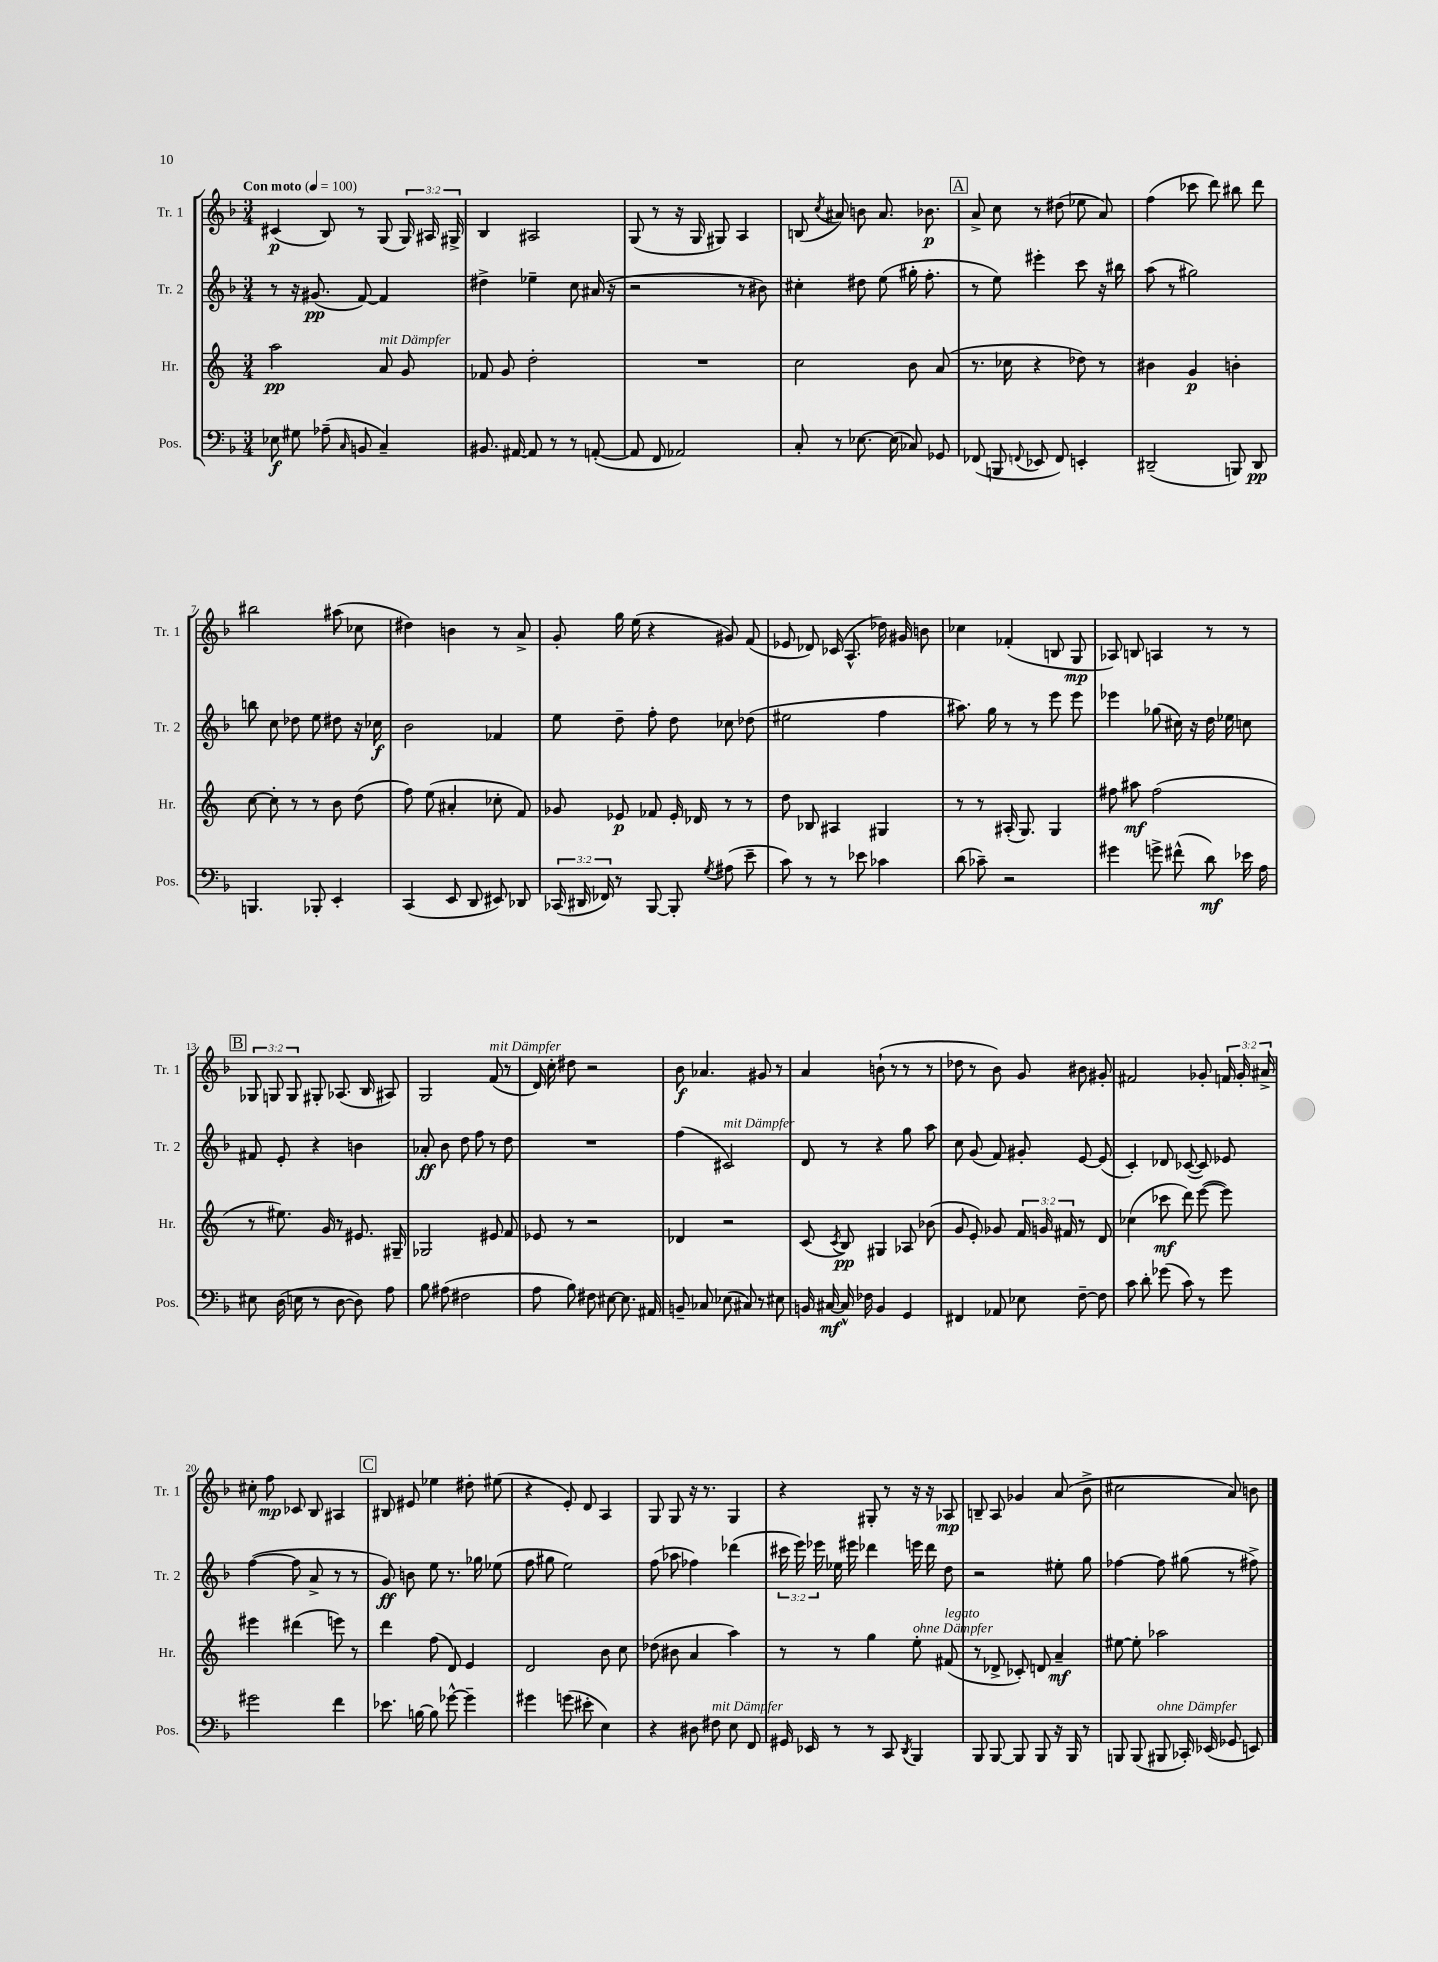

**kern	**dynam	**kern	**dynam	**kern	**dynam	**kern	**dynam
*part4	*part4	*part3	*part3	*part2	*part2	*part1	*part1
*staff4	*staff4	*staff3	*staff3	*staff2	*staff2	*staff1	*staff1
*I"Pos.	*	*I"Hr.	*	*I"Tr. 2	*	*I"Tr. 1	*
*I'Pos.	*	*I'Hr.	*	*I'Tr. 2	*	*I'Tr. 1	*
*clefF4	*	*clefG2	*	*clefG2	*	*clefG2	*
*k[b-]	*	*k[]	*	*k[b-]	*	*k[b-]	*
*M3/4	*	*M3/4	*	*M3/4	*	*M3/4	*
*MM100	*	*MM100	*	*MM100	*	*MM100	*
=1	=1	=1	=1	=1	=1	=1	=1
!	!	!	!	!	!	!LO:TX:a:B:t=Con moto	!
8E-X\	f	2aa\	pp	8r	.	(4c#X/	p
8G#X\	.	.	.	16r	.	.	.
.	.	.	.	(8.g#X/	pp	.	.
(8A-X~\	.	.	.	.	.	8B-/)	.
16qqC/	.	.	.	.	.	.	.
8BBn/	.	.	.	[8f/)	.	8r	.
!	!	!LO:TX:a:i:t=mit Dämpfer	!	!	!	!	!
4C~/)	.	8a/	.	4f/]	.	(8G/	.
.	.	8g/	.	.	.	24G/)	.
.	.	.	.	.	.	24A#X/	.
.	.	.	.	.	.	24G#X^/	.
=2	=2	=2	=2	=2	=2	=2	=2
8.BB#X/	.	8f-X/	.	4dd#X^\	.	4B-/	.
.	.	8g/	.	.	.	.	.
[16AA#X/	.	.	.	.	.	.	.
8AA#/]	.	2dd'\	.	4ee-X~\	.	2A#X/	.
8r	.	.	.	.	.	.	.
8r	.	.	.	8cc\	.	.	.
([8AAn'/	.	.	.	(16a#X/	.	.	.
.	.	.	.	16r	.	.	.
=3	=3	=3	=3	=3	=3	=3	=3
8AA/]	.	2.r	.	2r	.	(8G/	.
8FF/	.	.	.	.	.	8r	.
2AA-X/)	.	.	.	.	.	16r	.
.	.	.	.	.	.	16G/	.
.	.	.	.	.	.	8G#X/)	.
.	.	.	.	8r	.	4A/	.
.	.	.	.	8b#X\)	.	.	.
=4	=4	=4	=4	=4	=4	=4	=4
8C'/	.	2cc\	.	4cc#X'\	.	(8Bn/	.
.	.	.	.	.	.	8qcc/	.
8r	.	.	.	.	.	8a#X/)	.
[8.E-X\	.	.	.	8dd#X\	.	8bn\	.
.	.	.	.	(8ee\	.	8.a#/	.
(16E-\]	.	.	.	.	.	.	.
8C-X/)	.	8b\	.	16gg#X'\	.	.	.
.	.	.	.	8.ff'\	.	8.b-X\	p
8GG-X/	.	(8a/	.	.	.	.	.
!!LO:REH:place=s1:t=A
=5	=5	=5	=5	=5	=5	=5	=5
(8FF-X/	.	8.r	.	8r	.	8a^/	.
8BBBn/	.	.	.	8ee\)	.	8cc\	.
.	.	16cc-X\	.	.	.	.	.
8qqFFn/	.	.	.	.	.	.	.
8EE-X/	.	4r	.	4eee#X'\	.	8r	.
8FF/)	.	.	.	.	.	(8dd#X\	.
4EEn'/	.	8dd-X\)	.	8ccc\	.	8ee-X\	.
.	.	8r	.	16r	.	8a/)	.
.	.	.	.	16bb#X\	.	.	.
=6	=6	=6	=6	=6	=6	=6	=6
(2DD#X~/	.	4b#X\	.	(8aa\	.	(4ff\	.
.	.	.	.	8r	.	.	.
.	.	4g/	p	2gg#X\)	.	8ccc-X\	.
.	.	.	.	.	.	8ddd\)	.
8BBBn/)	.	4bn'\	.	.	.	8bb#X\	.
8DD#/	pp	.	.	.	.	8ddd\	.
!!LO:LB:g=z
=7	=7	=7	=7	=7	=7	=7	=7
4.BBBn/	.	[8cc\	.	8bbn\	.	2bb#X\	.
.	.	8cc'\]	.	8cc\	.	.	.
.	.	8r	.	8dd-X\	.	.	.
8BBB-X'/	.	8r	.	8ee\	.	.	.
4EE'/	.	8b\	.	8dd#X\	.	(8aa#X\	.
.	.	(8dd\	.	16r	.	8cc-X\	.
.	.	.	.	16cc-X\	f	.	.
=8	=8	=8	=8	=8	=8	=8	=8
(4CC/	.	8ff\)	.	2b-\	.	4dd#X\)	.
.	.	(8ee\	.	.	.	.	.
8EE/	.	4a#X'/	.	.	.	4bn\	.
8DD/	.	.	.	.	.	.	.
8EE#X/)	.	8cc-X'\	.	4f-X/	.	8r	.
8DD-X/	.	8f/)	.	.	.	8a^/	.
=9	=9	=9	=9	=9	=9	=9	=9
(24CC-X/	.	8g-X/	.	8ee\	.	8g'/	.
24DD#X/	.	.	.	.	.	.	.
24FF-X/)	.	.	.	.	.	.	.
8r	.	8e-X/	p	8dd~\	.	16gg\	.
.	.	.	.	.	.	(16ee\	.
[8BBB-/	.	8f-X/	.	8ff'\	.	4r	.
8BBB-'/]	.	16e-'/	.	8dd\	.	.	.
.	.	16d-X/	.	.	.	.	.
8qG/	.	.	.	.	.	.	.
(8A#X\	.	8r	.	8cc-X\	.	8g#X/)	.
8e~\	.	8r	.	(8dd-X\	.	(8f/	.
=10	=10	=10	=10	=10	=10	=10	=10
8c\)	.	8dd\	.	2ee#X\	.	8e-X/	.
8r	.	8B-X/	.	.	.	8d-X/)	.
8r	.	4A#X/	.	.	.	(16c-X/	.
.	.	.	.	.	.	8.A^^/	.
8e-X\	.	.	.	.	.	.	.
4c-X\	.	4G#X/	.	4ff\	.	16dd-X\)	.
.	.	.	.	.	.	16g#X/	.
.	.	.	.	.	.	8bn\	.
=11	=11	=11	=11	=11	=11	=11	=11
(8d\	.	8r	.	8.aa#X\)	.	4cc-X\	.
8c-X~\)	.	8r	.	.	.	.	.
.	.	.	.	16gg\	.	.	.
2r	.	(16A#X'/	.	8r	.	(4f-X'/	.
.	.	8.G/)	.	.	.	.	.
.	.	.	.	8r	.	.	.
.	.	4G/	.	8eee\	.	8Bn/	.
.	.	.	.	8eee\	.	8G/	mp
=12	=12	=12	=12	=12	=12	=12	=12
4g#X\	.	8ff#X\	.	4eee-X\	.	8A-X/)	.
.	.	8aa#X\	mf	.	.	8Bn/	.
8gn^\	.	(2ff#\	.	(8gg-X\	.	4An/	.
(8f#X^^\	.	.	.	16cc#X\)	.	.	.
.	.	.	.	16r	.	.	.
8d\)	mf	.	.	16dd\	.	8r	.
.	.	.	.	16ee-X\	.	.	.
16e-X\	.	.	.	8ccn\	.	8r	.
16A\	.	.	.	.	.	.	.
!!LO:LB:g=z
!!LO:REH:place=s1:t=B
=13	=13	=13	=13	=13	=13	=13	=13
8E#X\	.	8r	.	8f#X/	.	12G-X/	.
.	.	.	.	.	.	12Gn/	.
(16D\	.	8.ee#X\)	.	8e'/	.	.	.
.	.	.	.	.	.	12G/	.
16En\	.	.	.	.	.	.	.
8r	.	.	.	4r	.	8G#X'/	.
.	.	16g/	.	.	.	.	.
[8D\	.	8r	.	.	.	(8.A-X/	.
8D\])	.	8.e#X/	.	4bn\	.	.	.
.	.	.	.	.	.	16B-/	.
8A\	.	.	.	.	.	8A#X/)	.
.	.	16G#X~/	.	.	.	.	.
=14	=14	=14	=14	=14	=14	=14	=14
8B-\	.	2G-X/	.	8a-X'/	ff	2G/	.
(8A#X\	.	.	.	8b-\	.	.	.
2F#X\	.	.	.	8dd\	.	.	.
.	.	.	.	8ff\	.	.	.
!	!	!	!	!	!	!LO:TX:a:i:t=mit Dämpfer	!
.	.	8e#X/	.	8r	.	(8f/	.
.	.	8f/	.	8dd\	.	8r	.
=15	=15	=15	=15	=15	=15	=15	=15
8A\	.	8e-X/	.	2.r	.	16d/)	.
.	.	.	.	.	.	16cc'\	.
8B-\)	.	8r	.	.	.	8dd#X\	.
8F#X\	.	2r	.	.	.	2r	.
[8E#X\	.	.	.	.	.	.	.
8.E#\]	.	.	.	.	.	.	.
16AA#X/	.	.	.	.	.	.	.
=16	=16	=16	=16	=16	=16	=16	=16
8BBn~/	.	4d-X/	.	(4ff\	.	8b-\	f
8C-X/	.	.	.	.	.	4.a-X/	.
!	!	!	!	!LO:TX:a:i:t=mit Dämpfer	!	!	!
(8E-X\	.	2r	.	2c#X/)	.	.	.
8C#X/)	.	.	.	.	.	.	.
8r	.	.	.	.	.	8g#X/	.
8E#X\	.	.	.	.	.	8r	.
=17	=17	=17	=17	=17	=17	=17	=17
16BBn/	.	(8c/	.	8d/	.	4a/	.
[16C#X/	mf	.	.	.	.	.	.
.	.	8qc/	.	.	.	.	.
16C#^^/]	.	8B/)	pp	8r	.	.	.
16F-X\	.	.	.	.	.	.	.
4BB/	.	4G#X/	.	4r	.	(8bn`\	.
.	.	.	.	.	.	8r	.
4GG/	.	8A-X/	.	8gg\	.	8r	.
.	.	(8b-X\	.	8aa\	.	8r	.
=18	=18	=18	=18	=18	=18	=18	=18
4FF#X/	.	8g/	.	8cc\	.	8dd-X\	.
.	.	8e'/)	.	(8g/	.	8r	.
8AA-X/	.	8g-X/	.	8f/)	.	8b-\)	.
8E-X\	.	24f/	.	8g#X'/	.	8g/	.
.	.	24gn/	.	.	.	.	.
.	.	24f#X/	.	.	.	.	.
[8F~\	.	8r	.	[8e/	.	8b#X\	.
8F\]	.	8d/	.	(8e/]	.	8g#X'/	.
=19	=19	=19	=19	=19	=19	=19	=19
8c\	.	(4cc-X\	.	4c'/)	.	2f#X/	.
8d'\	.	.	.	.	.	.	.
(8g-X\	.	8ccc-X\	mf	8d-X/	.	.	.
8c\)	.	8ddd\)	.	([8c-X/	.	.	.
8r	.	([8eee\	.	8c-/])	.	8g-X'/	.
8g-\	.	8eee\])	.	8e-X/	.	24fn/	.
.	.	.	.	.	.	24g-'/	.
.	.	.	.	.	.	24a#X^/	.
!!LO:LB:g=z
=20	=20	=20	=20	=20	=20	=20	=20
2g#X\	.	4eee#X\	.	([4ff\	.	8cc#X'\	.
.	.	.	.	.	.	8ff\	mp
.	.	(4ddd#X\	.	8ff\]	.	8c-X/	.
.	.	.	.	8a^/	.	8B-/	.
4f\	.	8eeen\)	.	8r	.	4A#X/	.
.	.	8r	.	8r	.	.	.
!!LO:REH:place=s1:t=C
=21	=21	=21	=21	=21	=21	=21	=21
8.e-X\	.	4ddd\	.	8g/)	ff	8B#X/	.
.	.	.	.	8bn\	.	8e#X/	.
[16Bn\	.	.	.	.	.	.	.
8B\]	.	(8ff\	.	8ee\	.	4ee-X\	.
[8g-X^^\	.	8d/)	.	8.r	.	.	.
4g-~\]	.	4e/	.	.	.	8dd#X'\	.
.	.	.	.	16gg-X\	.	.	.
.	.	.	.	(8ee-X\	.	(8ee#X\	.
=22	=22	=22	=22	=22	=22	=22	=22
4g#X\	.	2d/	.	8ff\	.	4r	.
.	.	.	.	8gg#X\	.	.	.
(8gn\	.	.	.	2ee\)	.	8e'/)	.
8e#X'\	.	.	.	.	.	8d/	.
4E\)	.	8b\	.	.	.	4A/	.
.	.	8cc\	.	.	.	.	.
=23	=23	=23	=23	=23	=23	=23	=23
4r	.	(8dd-X\	.	(8ff\	.	8G/	.
.	.	8b#X\	.	8aa-X\	.	8G/	.
8D#X\	.	4a/	.	4ff-X\)	.	16r	.
.	.	.	.	.	.	8.r	.
!LO:TX:a:i:t=mit Dämpfer	!	!	!	!	!	!	!
8F#X\	.	.	.	.	.	.	.
8E\	.	4aa\)	.	(4ddd-X\	.	4G/	.
8FF/	.	.	.	.	.	.	.
=24	=24	=24	=24	=24	=24	=24	=24
16GG#X/	.	8r	.	24ccc#X\	.	4r	.
.	.	.	.	24eee\)	.	.	.
16EE-X/	.	.	.	.	.	.	.
.	.	.	.	24eee-X\	.	.	.
8r	.	8r	.	16ee-X\	.	.	.
.	.	.	.	16eee#X\	.	.	.
8r	.	4gg\	.	4ddd-X\	.	8G#X'/	.
8CC/	.	.	.	.	.	8r	.
8qDD/	.	.	.	.	.	.	.
!	!	!LO:TX:a:i:t=ohne Dämpfer	!	!	!	!	!
4BBB-/	.	8ee'\	.	16eeen\	.	16r	.
.	.	.	.	16ddd-\	.	16r	.
!	!	!LO:TX:a:i:t=legato	!	!	!	!	!
.	.	(8f#X/	.	8dd\	.	8A-X/	mp
=25	=25	=25	=25	=25	=25	=25	=25
8BBB-/	.	8r	.	2r	.	8Bn~/	.
[8BBB-/	.	8d-X^/	.	.	.	8A/	.
8BBB-/]	.	8c-X'/)	.	.	.	4g-X/	.
8BBB-/	.	8dn/	.	.	.	.	.
16r	.	4a~/	mf	8ee#X'\	.	(8a/	.
16BBB-/	.	.	.	.	.	.	.
8r	.	.	.	8gg\	.	8b-^\	.
=26	=26	=26	=26	=26	=26	=26	=26
8BBBn/	.	[8ee#X\	.	[4ff-X\	.	2cc#X\	.
(8BBB/	.	8ee#'\]	.	.	.	.	.
!LO:TX:a:i:t=ohne Dämpfer	!	!	!	!	!	!	!
8BBB#X/	.	2aa-X\	.	8ff-\]	.	.	.
16CC-X'/)	.	.	.	(8gg#X\	.	.	.
(16EE-X/	.	.	.	.	.	.	.
8GG-X/	.	.	.	8r	.	8a/)	.
8EEn/)	.	.	.	8ff#X^\)	.	8bn\	.
==	==	==	==	==	==	==	==
*-	*-	*-	*-	*-	*-	*-	*-
